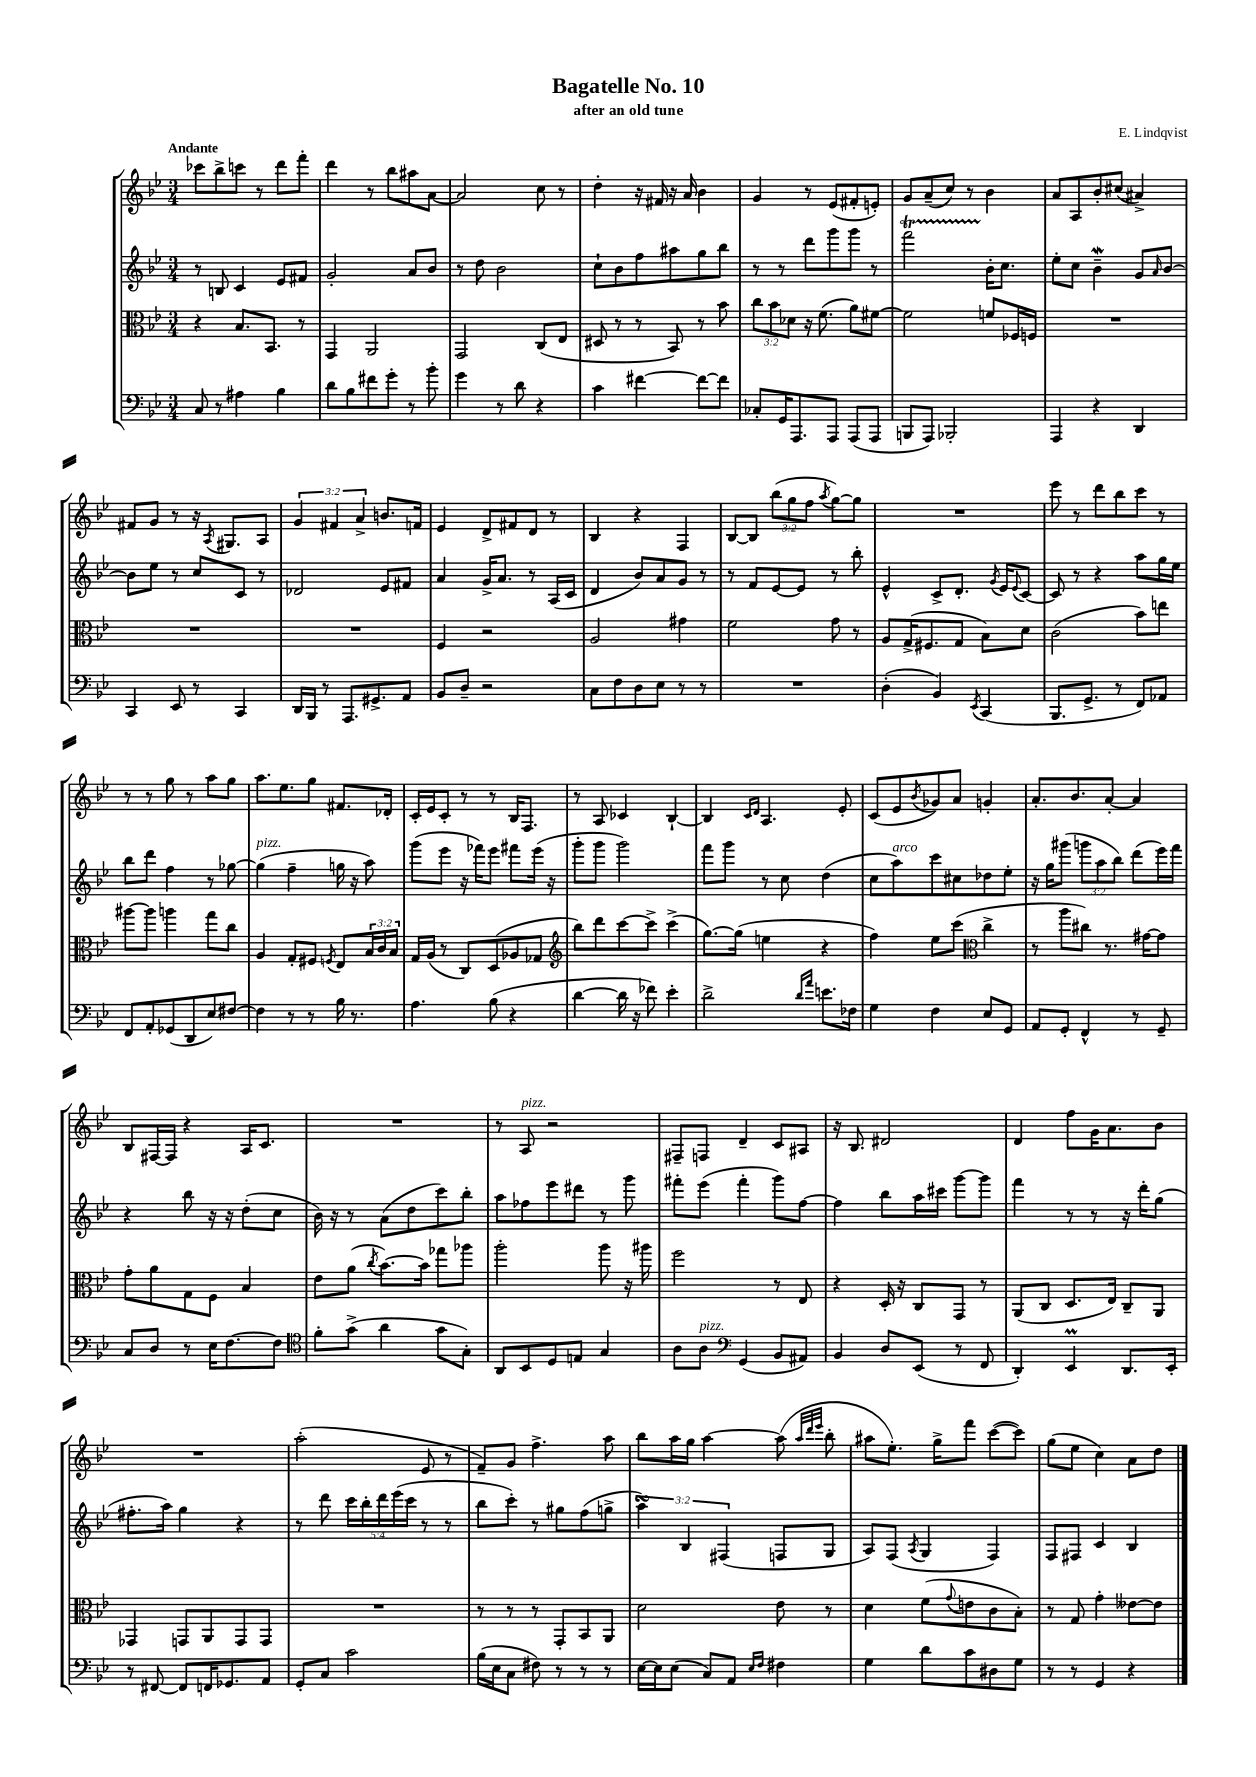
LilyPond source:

\header { title = "Bagatelle No. 10" composer = "E. Lindqvist" subtitle = "after an old tune" }
<<
\new StaffGroup <<
\new Staff = "s0" {
    \clef treble \key bes \major \numericTimeSignature \time 3/4 \override Staff.TupletNumber.text = #tuplet-number::calc-fraction-text \tempo "Andante"
    ces'''8 bes''8-> c'''8 r8 d'''8 f'''8-. |
    d'''4 r8 bes''8 ais''8 a'8~ |
    a'2 c''8 r8 |
    d''4-. r16 fis'16 r16 a'16 bes'4 |
    g'4 r8 ees'8( fis'8-. e'8-.) |
    g'8 a'8--( c''8) r8 bes'4 |
    a'8 a8 bes'8-. cis''8( ais'4->) |
    fis'8 g'8 r8 r16 \acciaccatura { a8 } gis8. a8 |
    \tuplet 3/2 { g'4 fis'4 a'4-> } b'8. f'16 |
    ees'4 d'8-> fis'8 d'8 r8 |
    bes4 r4 f4 |
    bes8~ bes8 \tuplet 3/2 { bes''8( g''8 f''8 } \acciaccatura { a''8 } g''8~) g''8 |
    R2. |
    ees'''8 r8 d'''8 bes''8 c'''8 r8 |
    r8 r8 g''8 r8 a''8 g''8 |
    a''8. ees''8. g''8 fis'8. des'16-. |
    c'16-. ees'16 c'8-. r8 r8 bes16 f8. |
    r8 a8 ces'4 bes4~-! |
    bes4 \grace { c'16 d'16 } a4. ees'8-. |
    c'8( ees'8 \acciaccatura { bes'8 } ges'8) a'8 g'4-. |
    a'8.-. bes'8. a'8~-. a'4 |
    bes8 fis16~ fis16 r4 a16 c'8. |
    R2. |
    r8 a8^\markup { \italic "pizz." } r2 |
    fis8-- f8 d'4-- c'8 ais8 |
    r16 bes8. dis'2 |
    d'4 f''8 g'16 a'8. bes'8 |
    R2. |
    a''2-.( ees'8 r8 |
    f'8--) g'8 f''4.-> a''8 |
    bes''8 a''16 g''16 a''4~ a''8( \grace { a''32 d'''32 ees'''32 } bes''8-. |
    ais''8 ees''8.-.) g''16-> f'''8 c'''8~( c'''8) |
    g''8( ees''8 c''4) a'8 d''8 \bar "|." |
}
\new Staff = "s1" {
    \clef treble \key bes \major \numericTimeSignature \time 3/4 \override Staff.TupletNumber.text = #tuplet-number::calc-fraction-text
    r8 b8 c'4 ees'8 fis'8 |
    g'2-. a'8 bes'8 |
    r8 d''8 bes'2 |
    c''8-! bes'8 f''8 ais''8 g''8 bes''8 |
    r8 r8 d'''8 g'''8 g'''8 r8 |
    f'''2\startTrillSpan bes'16-.\stopTrillSpan c''8. |
    ees''8-. c''8 bes'4--\mordent g'8 \grace { a'16 } bes'8~ |
    bes'8 ees''8 r8 c''8 c'8 r8 |
    des'2 ees'8 fis'8 |
    a'4 g'16-> a'8. r8 a16( c'16 |
    d'4 bes'8) a'8 g'8 r8 |
    r8 f'8 ees'8~ ees'8 r8 bes''8-. |
    ees'4-^ c'8-> d'8.-. \acciaccatura { g'8 } ees'16 \appoggiatura { ees'8 } c'8~ |
    c'8 r8 r4 a''8 g''16 ees''16 |
    bes''8 d'''8 f''4 r8 ges''8~ |
    ges''4^\markup { \italic "pizz." }( f''4-- g''16 r16 a''8) |
    g'''8( ees'''8 r16 fes'''16) ees'''8 fis'''8 ees'''16( r16 |
    g'''8-. g'''8 g'''2) |
    f'''8 g'''8 r8 c''8 d''4( |
    c''8 a''8^\markup { \italic "arco" }) c'''8 cis''8 des''8 ees''8-. |
    r16 g''16 gis'''8( \tuplet 3/2 { g'''8 a''8 bes''8) } d'''8( ees'''16) f'''16 |
    r4 bes''8 r16 r16 d''8-.( c''8 |
    bes'16) r16 r8 a'8( d''8 c'''8) bes''8-. |
    a''8 fes''8 ees'''8 dis'''8 r8 g'''8 |
    fis'''8-. ees'''8( fis'''4-. g'''8) f''8~ |
    f''4 bes''8 a''16 cis'''16 g'''8~ g'''8 |
    f'''4 r8 r8 r16 d'''16-. g''8( |
    fis''8.-. a''16) g''4 r4 |
    r8 d'''8 \tuplet 5/4 { c'''16 bes''16-. d'''16 ees'''16( c'''16 } r8 r8 |
    bes''8 c'''8-.) r8 gis''8 f''8( g''8-> |
    \tuplet 3/2 { a''4\turn) bes4 fis4( } f8 g8 |
    a8) f8( \acciaccatura { a8 } g4 f4) |
    f8 fis8 c'4 bes4 \bar "|." |
}
\new Staff = "s2" {
    \clef alto \key bes \major \numericTimeSignature \time 3/4 \override Staff.TupletNumber.text = #tuplet-number::calc-fraction-text
    r4 bes8. bes,8. r8 |
    g,4 a,2 |
    g,2 c8( ees8 |
    dis8 r8 r8 bes,8) r8 bes'8 |
    \tuplet 3/2 { c''8 bes'8 des'8 } r16 f'8.( a'8) fis'8~ |
    fis'2 f'8 fes16 f16 |
    R2. |
    R2. |
    R2. |
    f4 r2 |
    a2 gis'4 |
    f'2 g'8 r8 |
    a8 g16->( fis8. g8 bes8) d'8 |
    c'2( bes'8) e''8 |
    ais''8~ ais''8 a''4 g''8 c''8 |
    a4 g8-. fis8 \acciaccatura { f8 } ees8 \tuplet 3/2 { bes16 c'16 bes16 } |
    g16 a16( r8 c8) d8( aes8 ges8 |
    \clef treble bes''8) d'''8 c'''8~ c'''8-> c'''4->( |
    g''8.~) g''16( e''4 r4 |
    f''4) ees''8 c'''8( \clef alto c''4-> |
    r8 a''8 cis''8) r8. gis'16~ gis'8 |
    g'8-. a'8 g8 f8 bes4 |
    ees'8 a'8( \acciaccatura { c''8 } bes'8.~) bes'16 ges''8 aes''8 |
    a''2-. a''8 r16 ais''16 |
    f''2 r8 ees8 |
    r4 d16-. r16 c8 g,8 r8 |
    a,8( c8 d8. ees16) c8-- a,8 |
    ges,4 g,8 a,8 g,8 g,8 |
    R2. |
    r8 r8 r8 g,8-. bes,8 a,8 |
    d'2 ees'8 r8 |
    d'4 f'8( \appoggiatura { g'8 } e'8 c'8 bes8-.) |
    r8 g8 g'4-. eeses'8~ eeses'8 \bar "|." |
}
\new Staff = "s3" {
    \clef bass \key bes \major \numericTimeSignature \time 3/4
    c8 r8 ais4 bes4 |
    d'8 bes8 fis'8 g'8-. r8 bes'8-. |
    g'4 r8 d'8 r4 |
    c'4 fis'4~ fis'8~ fis'8 |
    ces8-. g,16 a,,8. a,,8 a,,8( a,,8 |
    b,,8 a,,8) bes,,2-. |
    a,,4 r4 d,4 |
    c,4 ees,8 r8 c,4 |
    d,16 bes,,16 r8 a,,8. gis,8.-> a,8 |
    bes,8 d8-- r2 |
    c8 f8 d8 ees8 r8 r8 |
    R2. |
    d4-.( bes,4) \acciaccatura { ees,8 } c,4( |
    bes,,8. g,8.-> r8 f,8) aes,8 |
    f,8 a,8-. ges,8( d,8 ees8) fis8~ |
    fis4 r8 r8 bes16 r8. |
    a4. bes8( r4 |
    d'4~ d'16 r16 fes'8) ees'4-. |
    d'2-> \grace { d'16 a'16 } e'8. fes16 |
    g4 f4 ees8 g,8 |
    a,8 g,8-. f,4-^ r8 g,8-- |
    c8 d8 r8 ees16 f8.~ f8 |
    \clef tenor f'8-. g'8->( a'4 g'8 g8-.) |
    a,8 bes,8 d8 e8 g4 |
    a8 a8^\markup { \italic "pizz." } \clef bass g,4( bes,8 ais,8) |
    bes,4 d8 ees,8( r8 f,8 |
    d,4-.) ees,4\prall d,8. ees,16-. |
    r8 fis,8~ fis,8 f,16 ges,8. a,8 |
    g,8-. c8 c'2 |
    bes16( ees16 c8 fis8) r8 r8 r8 |
    ees16~ ees16 ees8( c8) a,8 \grace { ees16 f16 } fis4 |
    g4 d'8 c'8 dis8 g8 |
    r8 r8 g,4 r4 \bar "|." |
}
>>
>>
\layout { \context { \Score \remove "Bar_number_engraver" } }
